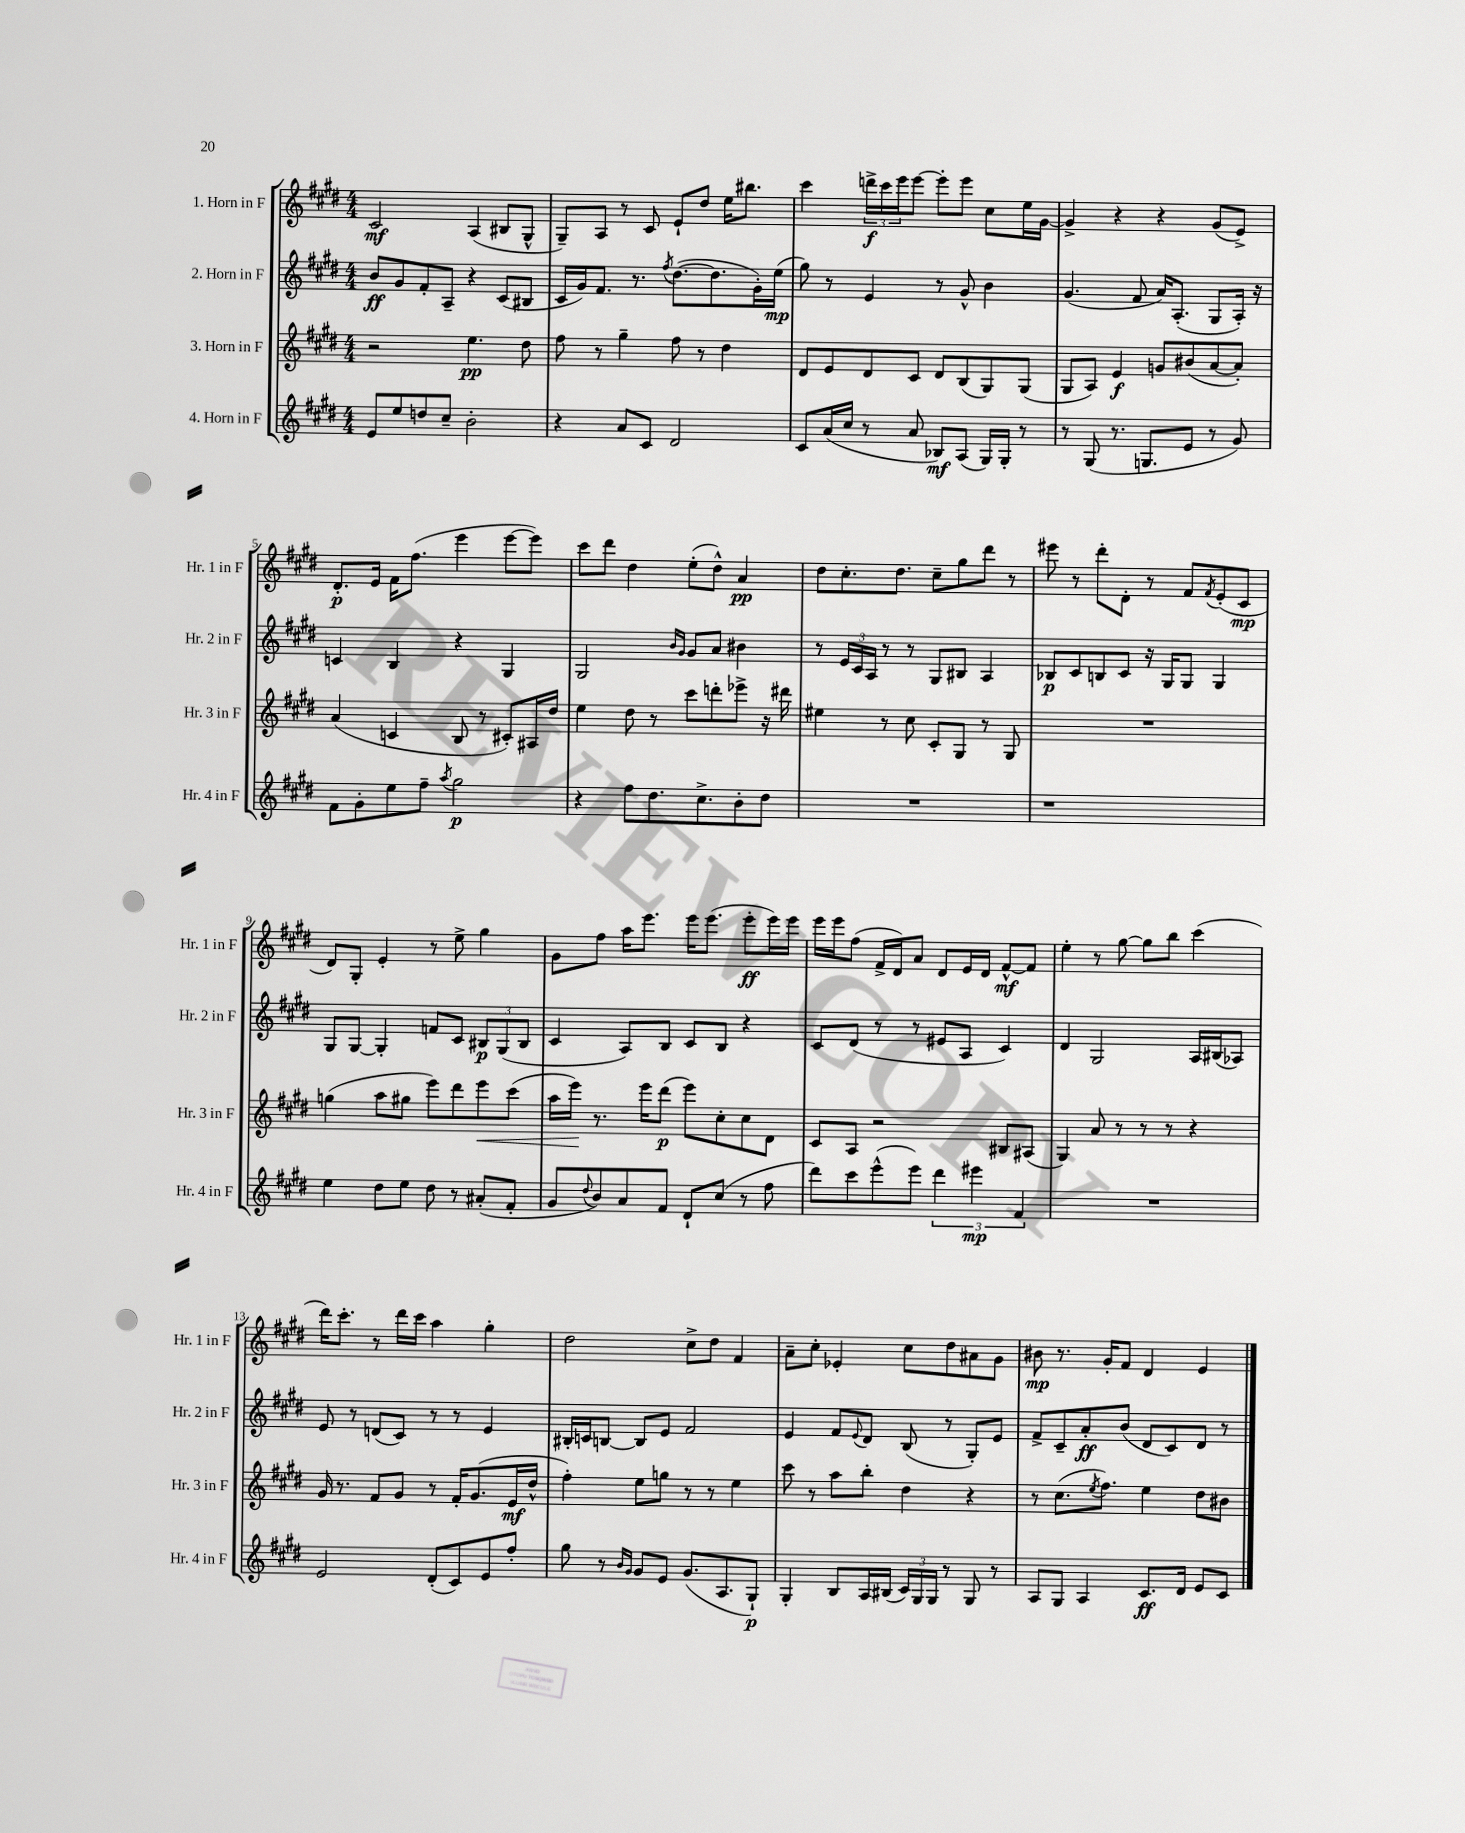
<<
\new StaffGroup <<
\new Staff = "s0" \with { instrumentName = "1. Horn in F" shortInstrumentName = "Hr. 1 in F" } {
    \clef treble \key e \major \numericTimeSignature \time 4/4
    cis'2\mf a4( bis8 gis8-^ |
    gis8--) a8 r8 cis'8 e'8-! dis''8 e''16 bis''8. |
    cis'''4 \tuplet 3/2 { d'''16->\f cis'''16 e'''16 } e'''8~ e'''8-. e'''8 cis''8 e''16 gis'16~ |
    gis'4-> r4 r4 gis'8( e'8->) |
    dis'8.-.\p e'16 fis'16 fis''8.( e'''4 e'''8~ e'''8) |
    cis'''8 dis'''8 dis''4 e''8-.( dis''8-^) a'4\pp |
    dis''8 cis''8.-. dis''8. cis''8-- gis''8 dis'''8 r8 |
    eis'''8 r8 dis'''8-. dis'8-. r8 fis'8 \acciaccatura { fis'8 } e'8-.( cis'8\mp |
    dis'8) gis8-. e'4-. r8 e''8-> gis''4 |
    gis'8 fis''8 a''16 e'''8. e'''16 e'''8.( e'''8-.\ff e'''16) e'''16 |
    e'''16 e'''16 fis''8( fis'16-> dis'16) a'8 dis'8 e'16 dis'16 fis'8~-^\mf fis'8 |
    e''4-. r8 gis''8~ gis''8 b''8 cis'''4( |
    dis'''16) cis'''8.-. r8 dis'''16 cis'''16 a''4 gis''4-. |
    dis''2 cis''8-> dis''8 fis'4 |
    a'8-- cis''8-. ees'4-. cis''8 dis''8 ais'8 gis'8 |
    bis'8\mp r8. gis'16-. fis'8 dis'4 e'4 \bar "|." |
}
\new Staff = "s1" \with { instrumentName = "2. Horn in F" shortInstrumentName = "Hr. 2 in F" } {
    \clef treble \key e \major \numericTimeSignature \time 4/4
    b'8\ff gis'8 fis'8-. a8-- r4 cis'8( bis8 |
    cis'16 gis'16) fis'8. r8. \acciaccatura { fis''8 } dis''8.~( dis''8. gis'16-.) e''16\mp( |
    gis''8) r8 e'4 r8 gis'8-^ b'4 |
    gis'4.( fis'8 a'16) a8.-.( gis8 a16-.) r16 |
    c'4 b4 r4 gis4 |
    gis2 \grace { b'16 gis'16 } gis'8 a'8 bis'4 |
    r8 \tuplet 3/2 { e'16 cis'16 a16 } r8 r8 gis8 bis8 a4 |
    bes8\p cis'8 b8 cis'8 r16 gis16 gis8 gis4 |
    gis8 gis8~ gis4-. f'8 cis'8 \tuplet 3/2 { bis8\p gis8( bis8 } |
    cis'4 a8) b8 cis'8 b8 r4 |
    cis'8 dis'8( r8 r8 eis'8 a8 cis'4) |
    dis'4 gis2 a16 bis16( aes8) |
    e'8 r8 d'8( cis'8) r8 r8 e'4 |
    bis16-. c'16 b8~ b8 e'8 fis'2 |
    e'4 fis'8 \appoggiatura { e'8 } dis'8 b8( r8 gis8-.) e'8 |
    fis'8-> cis'8-- a'8-.\ff b'8( dis'8 cis'8) dis'8 r8 \bar "|." |
}
\new Staff = "s2" \with { instrumentName = "3. Horn in F" shortInstrumentName = "Hr. 3 in F" } {
    \clef treble \key e \major \numericTimeSignature \time 4/4
    r2 e''4.\pp dis''8 |
    fis''8 r8 gis''4-- fis''8 r8 dis''4 |
    dis'8 e'8 dis'8 cis'8 dis'8 b8( gis8) gis8( |
    gis8 a8) e'4\f g'8 bis'8( a'8~ a'8-.) |
    a'4( c'4 b8 r8 cis'8-.) ais16 dis''16 |
    e''4 dis''8 r8 cis'''8 d'''8-. ees'''8-> r16 dis'''16 |
    eis''4 r8 cis''8 cis'8-. gis8 r8 gis8 |
    R1 |
    g''4( a''8 gis''8 e'''8) dis'''8 e'''8\< cis'''8( |
    a''16 e'''16\!) r8. e'''16 dis'''8\p( e'''8) cis''8-. cis''8 dis'8 |
    cis'8 a8 r2 bis8 ais8( |
    gis4) a'8 r8 r8 r8 r4 |
    gis'16 r8. fis'8 gis'8 r8 fis'16-. gis'8.( e'16\mf dis''16-^ |
    fis''4-.) e''8 g''8 r8 r8 e''4 |
    cis'''8 r8 a''8 b''8-. dis''4 r4 |
    r8 cis''8.( \acciaccatura { e''8 } fis''8.) e''4 dis''8 bis'8 \bar "|." |
}
\new Staff = "s3" \with { instrumentName = "4. Horn in F" shortInstrumentName = "Hr. 4 in F" } {
    \clef treble \key e \major \numericTimeSignature \time 4/4
    e'8 e''8 d''8 cis''8-- b'2-. |
    r4 a'8 cis'8 dis'2 |
    cis'8 a'16( cis''16 r8 a'8 bes8\mf) a8( gis16) gis16-. r8 |
    r8 gis8( r8. g8. e'8 r8 gis'8) |
    fis'8 gis'8-. e''8 fis''8-- \acciaccatura { a''8 } gis''2\p |
    r4 fis''8 dis''8. cis''8.-> b'8-. dis''8 |
    R1 |
    r1 |
    e''4 dis''8 e''8 dis''8 r8 ais'8-.( fis'8-. |
    gis'8 \appoggiatura { dis''8 } b'8) a'8 fis'8 dis'8-! cis''8( r8 fis''8 |
    dis'''8) cis'''8 e'''8-^( e'''8) \tuplet 3/2 { dis'''4 eis'''4\mp fis'4 } |
    R1 |
    e'2 dis'8-.( cis'8) e'8 fis''8-. |
    gis''8 r8 \grace { b'16 gis'16 } gis'8 e'8 gis'8.( a8. gis8-!\p) |
    gis4-. b8 a16 bis16( \tuplet 3/2 { cis'16) gis16 gis16 } r8 gis8 r8 |
    a8 gis8 a4 cis'8.\ff dis'16 e'8 cis'8 \bar "|." |
}
>>
>>
